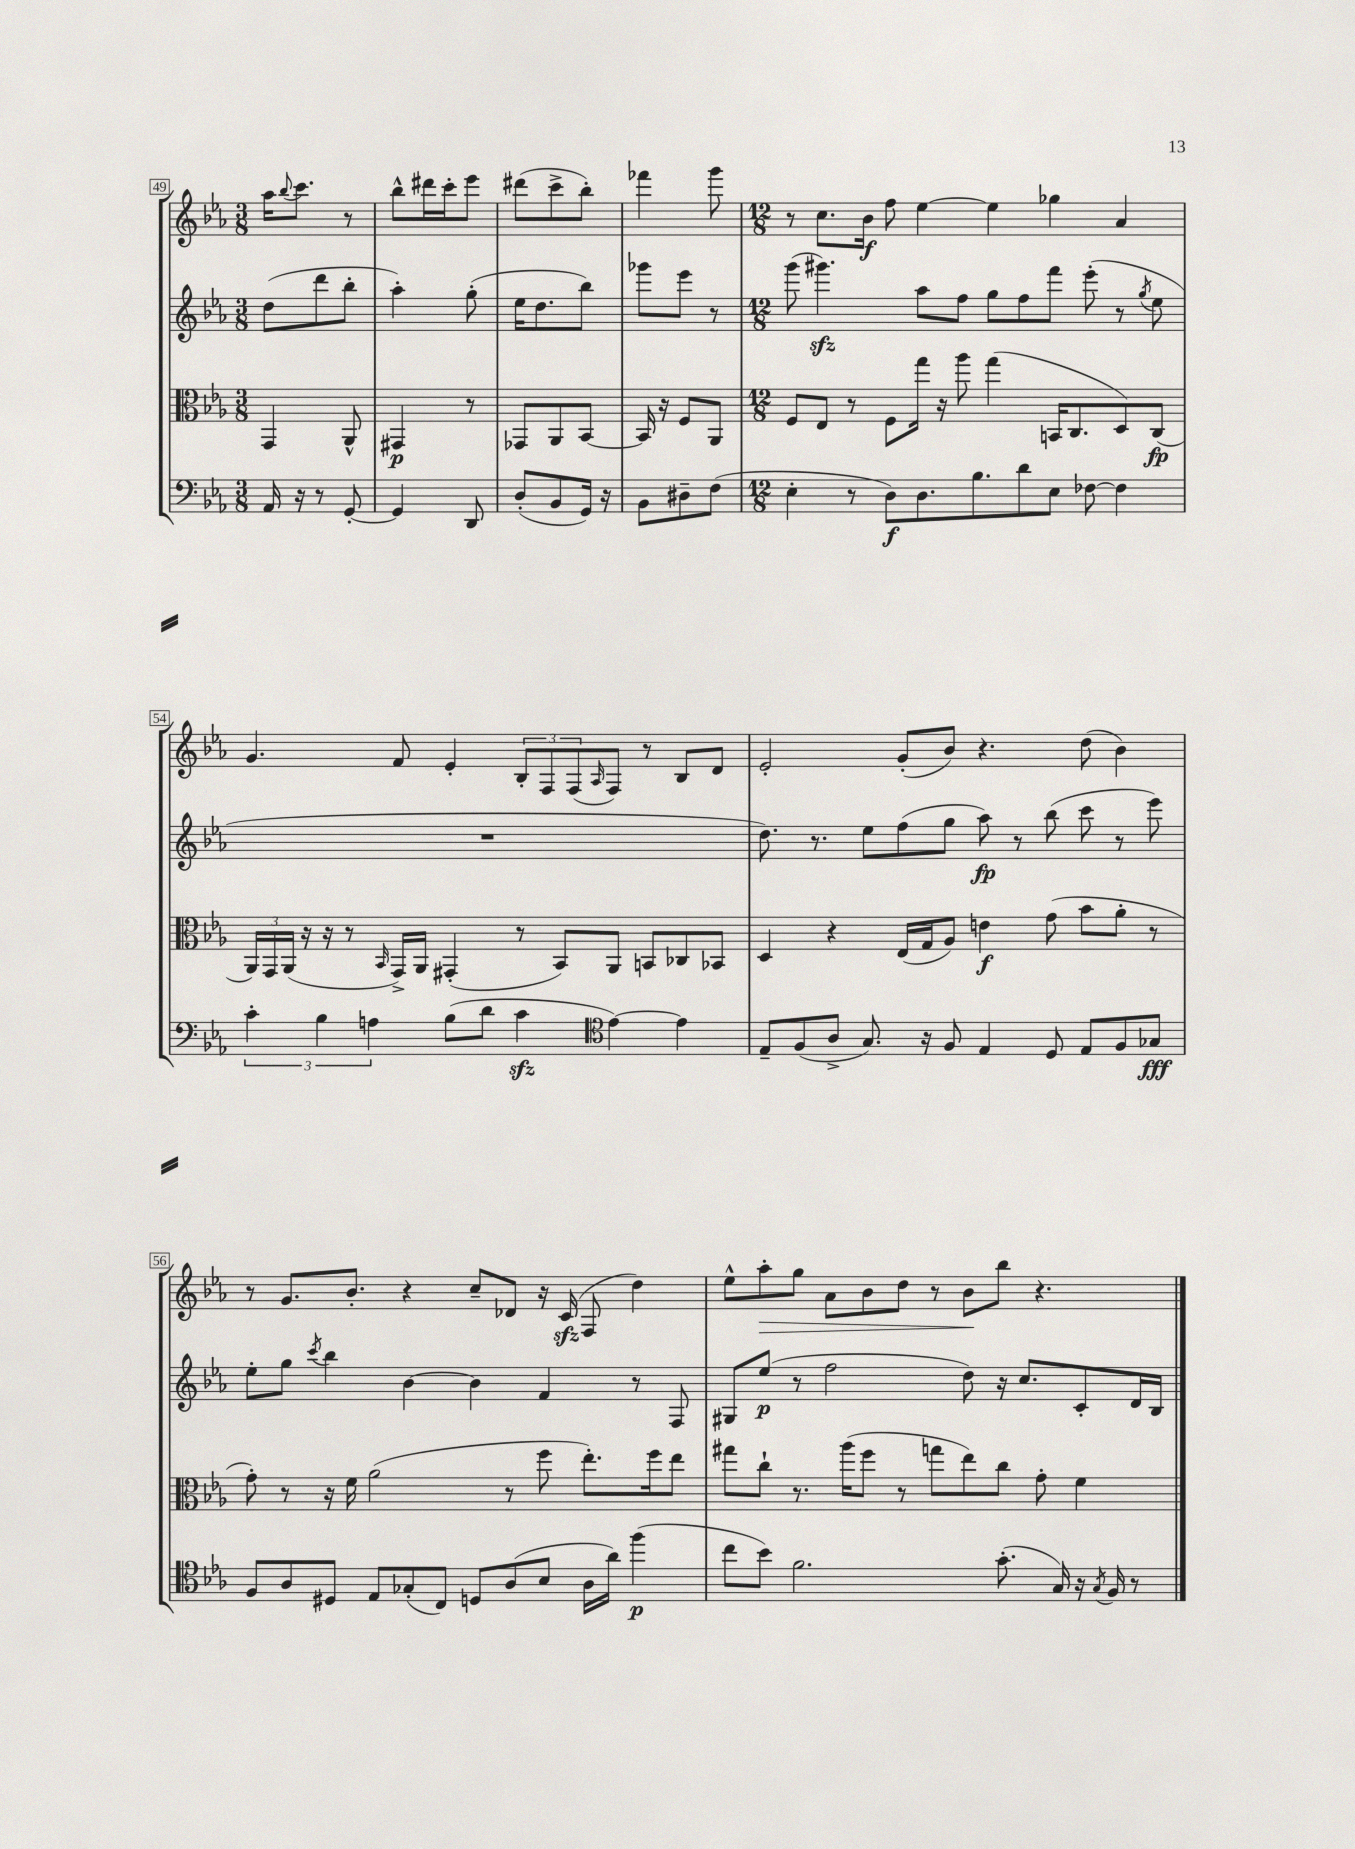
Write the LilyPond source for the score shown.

<<
\new StaffGroup <<
\new Staff = "s0" {
    \clef treble \key ees \major \numericTimeSignature \time 3/8
    aes''16 \appoggiatura { bes''8 } c'''8. r8 |
    bes''8-^ dis'''16 c'''16-. ees'''8 |
    dis'''8( c'''8-> bes''8-.) |
    fes'''4 g'''8 |
    \numericTimeSignature \time 12/8 r8 c''8. bes'16\f f''8 ees''4~ ees''4 ges''4 aes'4 |
    g'4. f'8 ees'4-. \tuplet 3/2 { bes8-. f8 f8( } \grace { aes16 } f8) r8 bes8 d'8 |
    ees'2-. g'8-.( bes'8) r4. d''8( bes'4) |
    r8 g'8. bes'8.-. r4 c''8-- des'8 r16 c'16\sfz( f8 d''4) |
    ees''8-^ aes''8-.\> g''8 aes'8 bes'8 d''8 r8 bes'8\! bes''8 r4. \bar "|." |
}
\new Staff = "s1" {
    \clef treble \key ees \major \numericTimeSignature \time 3/8
    d''8( d'''8 bes''8-. |
    aes''4-.) g''8-.( |
    ees''16 d''8. bes''8) |
    ges'''8 ees'''8 r8 |
    \numericTimeSignature \time 12/8 g'''8( gis'''4.\sfz) aes''8 f''8 g''8 f''8 f'''8 ees'''8-.( r8 \acciaccatura { g''8 } ees''8 |
    R1. |
    d''8.) r8. ees''8 f''8( g''8 aes''8\fp) r8 bes''8( c'''8 r8 ees'''8) |
    ees''8-. g''8 \acciaccatura { c'''8 } bes''4 bes'4~ bes'4 f'4 r8 f8 |
    gis8 ees''8\p( r8 f''2 d''8) r16 c''8. c'8-. d'16 bes16 \bar "|." |
}
\new Staff = "s2" {
    \clef alto \key ees \major \numericTimeSignature \time 3/8
    g,4 aes,8-^ |
    gis,4\p r8 |
    ges,8 aes,8 bes,8~ |
    bes,16 r16 f8 aes,8 |
    \numericTimeSignature \time 12/8 f8 ees8 r8 f8 g''16 r16 aes''8 g''4( b,16 c8. d8) c8\fp( |
    \tuplet 3/2 { aes,16) g,16 aes,16( } r16 r16 r8 \grace { bes,16 } g,16->) aes,16 gis,4-.( r8 bes,8) aes,8 b,8 ces8 bes,8 |
    d4 r4 ees16( g16 aes8) e'4\f g'8( bes'8 aes'8-. r8 |
    g'8-.) r8 r16 f'16 aes'2( r8 f''8 ees''8.-.) f''16 ees''8 |
    gis''8 c''8-! r8. aes''16( f''8 r8 g''8 ees''8) c''8 g'8-. f'4 \bar "|." |
}
\new Staff = "s3" {
    \clef bass \key ees \major \numericTimeSignature \time 3/8
    aes,16 r16 r8 g,8~-. |
    g,4 d,8 |
    d8-.( bes,8 g,16) r16 |
    bes,8 dis8-- f8( |
    \numericTimeSignature \time 12/8 ees4-. r8 d8\f) d8. bes8. d'8 ees8 fes8~ fes4 |
    \tuplet 3/2 { c'4-. bes4 a4 } bes8( d'8 c'4\sfz \clef tenor ees'4~) ees'4 |
    ees8-- f8( aes8-> g8.) r16 f8 ees4 d8 ees8 f8 ges8\fff |
    f8 aes8 dis8 ees8 ges8-.( c8) d8 aes8( bes8 aes16 aes'16) f''4\p( |
    c''8 bes'8) f'2. g'8.-.( g16) r16 \acciaccatura { g8 } f16 r8 \bar "|." |
}
>>
>>
\layout { \context { \Score currentBarNumber = #49 \override BarNumber.stencil = #(make-stencil-boxer 0.1 0.3 ly:text-interface::print) } }
